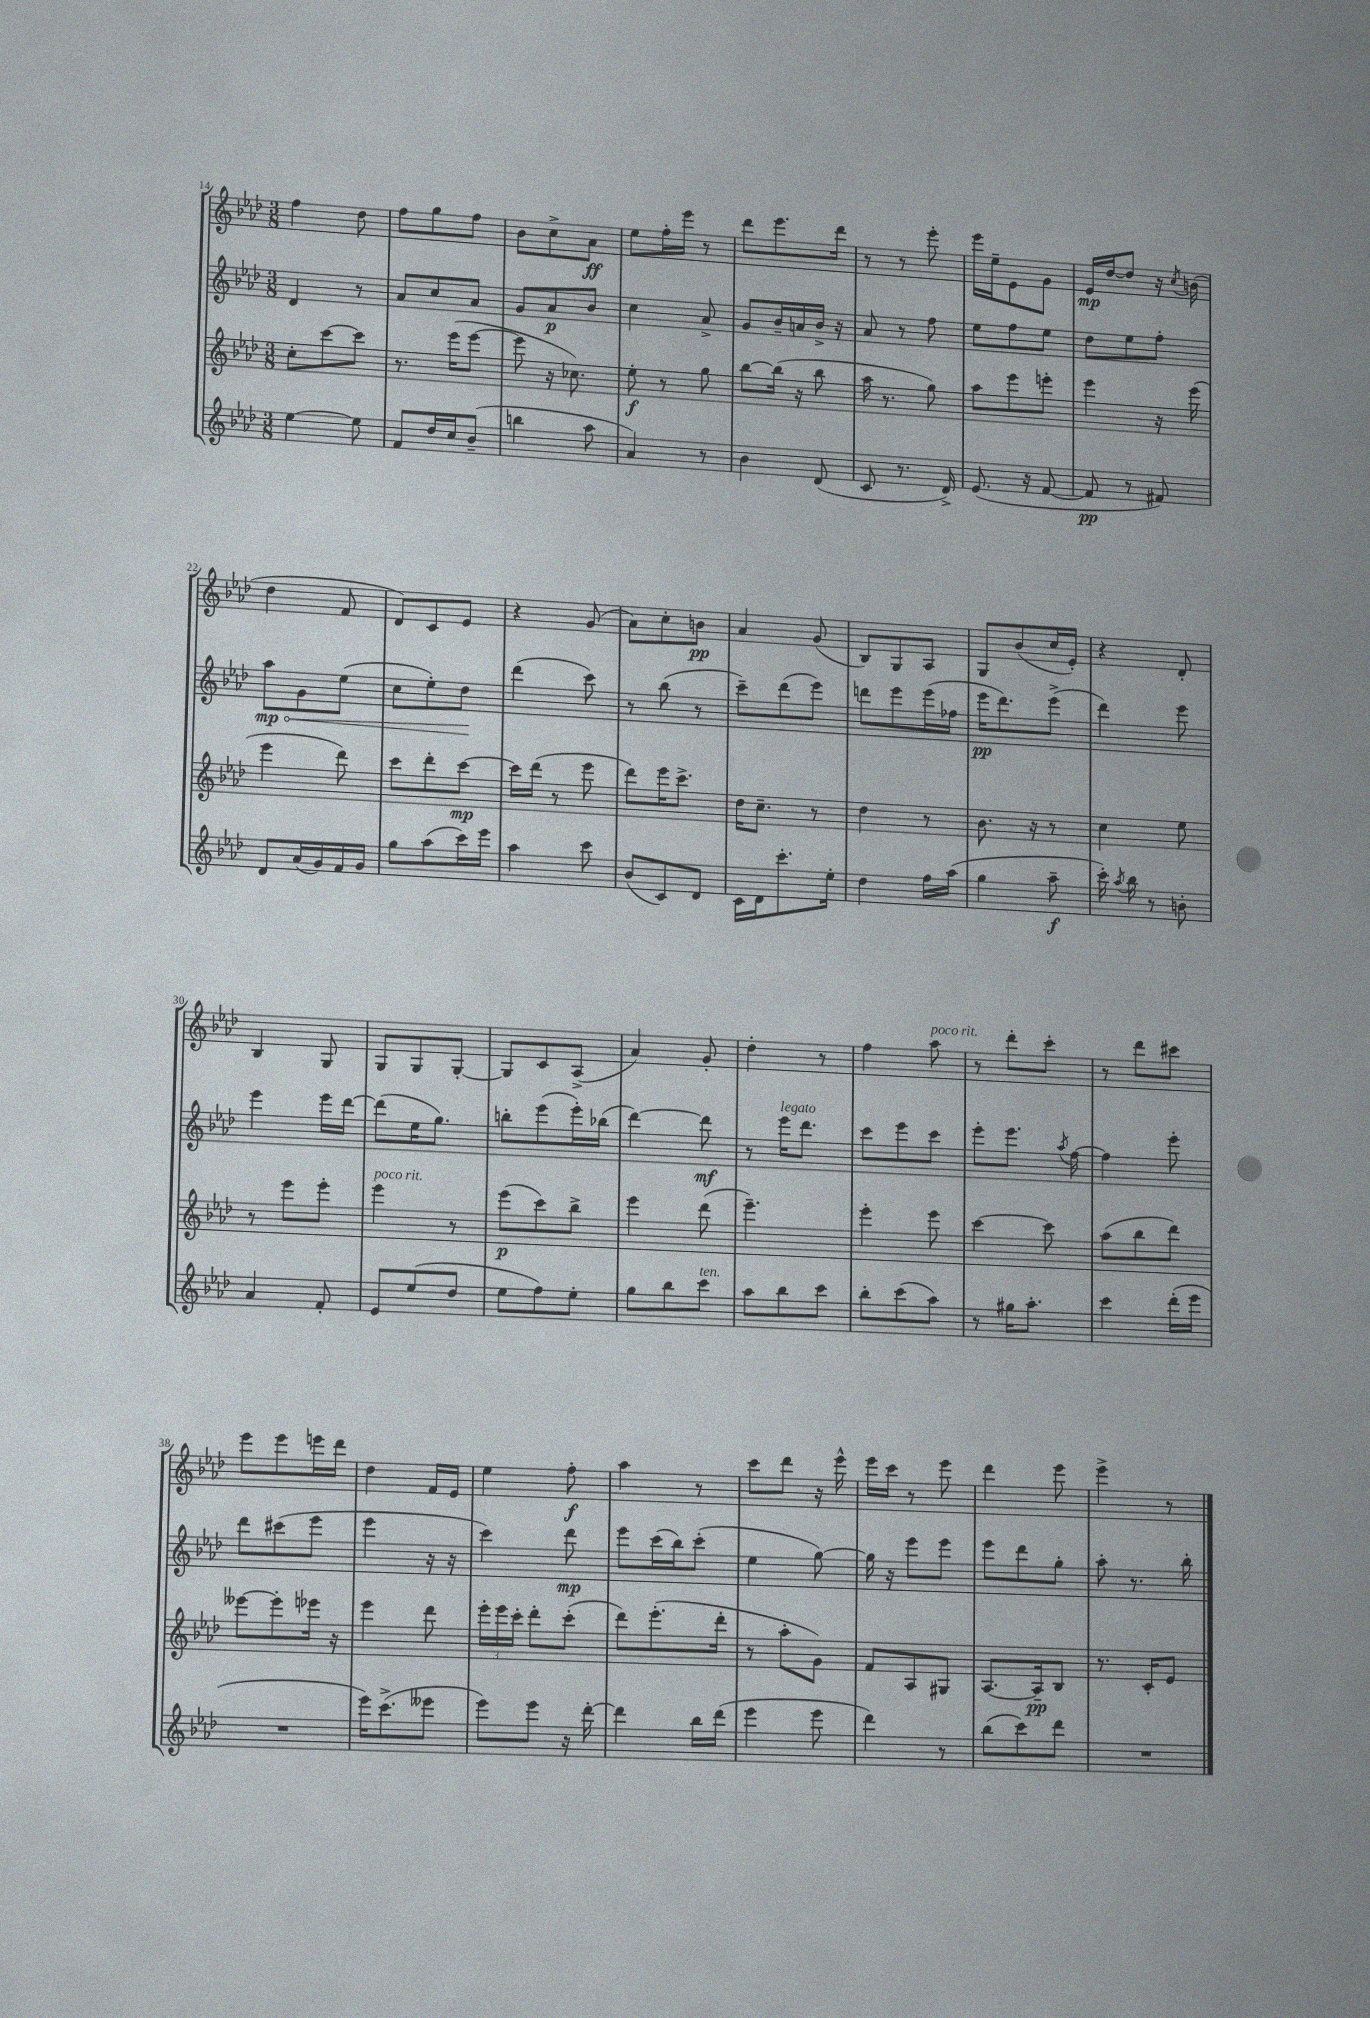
<<
\new StaffGroup <<
\new Staff = "s0" {
    \clef treble \key aes \major \numericTimeSignature \time 3/8
    \autoBeamOff f''4 des''8 |
    f''8[ g''8 f''8] |
    bes'8[ c''8-> aes'8]\ff |
    ees''8[ f''16-. ees'''16] r8 |
    des'''8[ ees'''8. des'''16] |
    r8 r8 ees'''8-. |
    ees'''16[ ees''16-- ees'8 g'8] |
    ees'16[\mp des''16~ des''8] r16 \acciaccatura { c''8 } b'16( |
    des''4 f'8 |
    des'8[) c'8 ees'8] |
    r4 g'8( |
    aes'8[) c''8-. b'8]\pp |
    aes'4 g'8( |
    bes8[) g8 aes8] |
    g8[ bes'8( c''16 ees'16]-.) |
    r4 des'8-. |
    bes4 g8 |
    g8[ g8 g8]~-. |
    g8[ c'8 aes8]->( |
    aes'4) g'8-. |
    des''4-. r8 |
    f''4 aes''8^\markup { \italic "poco rit." } |
    r8 des'''8[-. c'''8]-. |
    r8 des'''8[ cis'''8] |
    ees'''8[ ees'''8 e'''16 des'''16] |
    des''4 f'16[ ees'16] |
    ees''4 f''8-.\f |
    aes''4 r8 |
    c'''8[ des'''8] r16 ees'''16-^ |
    ees'''16[ c'''16] r8 ees'''8 |
    des'''4 ees'''8 |
    ees'''4-> r8 \bar "|." |
}
\new Staff = "s1" {
    \clef treble \key aes \major \numericTimeSignature \time 3/8
    \autoBeamOff des'4 r8 |
    aes'8[ c''8 aes'8] |
    g'8[ aes'8\p bes'8] |
    c''4 aes'8-> |
    g'8[ bes'16-- a'16 bes'16]-> r16 |
    aes'8 r8 f''8 |
    ees''8[ f''8 ees''8] |
    des''8[ ees''8 f''8]-. |
    \once \override Hairpin.circled-tip = ##t aes''8[\mp\< g'8 ees''8]( |
    c''8[ ees''8-.) des''8]\! |
    des'''4( c'''8) |
    r8 bes''8( r8 |
    c'''8[--) des'''8( ees'''8]) |
    d'''8[ ees'''8 ees'''16( fes''16] |
    ees'''16[\pp des'''8.) ees'''8]->( |
    des'''4) ees'''8 |
    ees'''4 ees'''16[ des'''16]~ |
    des'''8[( ees''16 g''8.]) |
    b''8[-. ees'''8( ees'''16-.) bes''16]( |
    des'''4~) des'''8\mf |
    r8 ees'''16[^\markup { \italic "legato" } des'''8.] |
    c'''8[ ees'''8 c'''8] |
    ees'''8[-. ees'''8.] \acciaccatura { aes''8 } f''16~ |
    f''4 ees'''8-. |
    des'''8[ cis'''8( ees'''8] |
    ees'''4 r16 r16 |
    c'''4) des'''8\mp |
    ees'''8[ c'''16( bes''16) c'''8]-.( |
    ees''4 g''8~) |
    g''16 r16 ees'''8[ ees'''8] |
    ees'''8[ des'''8 g''8]-. |
    aes''8-. r8. bes''16-. \bar "|." |
}
\new Staff = "s2" {
    \clef treble \key aes \major \numericTimeSignature \time 3/8
    \autoBeamOff c''8[-. c'''8~ c'''8] |
    r8. ees'''16[( ees'''8]~ |
    ees'''8 r16 ces''8.) |
    ees''8-.\f r8 g''8 |
    bes''8[~ bes''16]( r16 bes''8 |
    aes''16 r8. g''8) |
    aes''8[ ees'''8 e'''8]-. |
    ees'''4 r16 ees'''16( |
    ees'''4 des'''8) |
    c'''8[ des'''8-. c'''8]~\mp |
    c'''16[ des'''16]( r8 ees'''8 |
    des'''8[) ees'''16 c'''8.]-> |
    des''16[ c''8.]-- r8 |
    des''4 r8 |
    bes'8. r16 r8 |
    c''4 ees''8 |
    r8 ees'''8[ ees'''8]-. |
    ees'''4^\markup { \italic "poco rit." } r8 |
    ees'''8[\p( c'''8) bes''8]-> |
    ees'''4 des'''8( |
    ees'''4.--) |
    ees'''4-. ees'''8 |
    c'''4~ c'''8 |
    aes''8[( bes''8 des'''8]) |
    eeses'''8[~ eeses'''8-. ees'''16] r16 |
    ees'''4 des'''8 |
    \tuplet 3/2 { ees'''16[-. ees'''16 c'''16]-. } des'''8[-. c'''8]-.( |
    des'''8[) ees'''8.-.( des'''16]-. |
    r8 aes''8[-. g'8]) |
    f'8[ aes8 gis8] |
    aes8.[~ aes16--\pp bes8] |
    r8. c'16[-. ees'8] \bar "|." |
}
\new Staff = "s3" {
    \clef treble \key aes \major \numericTimeSignature \time 3/8
    \autoBeamOff ees''4~ ees''8 |
    f'8[ des''16 c''16 bes'8]--( |
    b''4 aes''8 |
    aes'4) r8 |
    bes'4 des'8( |
    c'8 r8. des'16->) |
    ees'8.( r16 f'8~ |
    f'8\pp r8 fis'8) |
    des'8[ aes'16( g'16) f'16 g'16] |
    g''8[ aes''8( c'''16) ees'''16] |
    aes''4 c'''8 |
    bes'8[( c'8) des'8] |
    c'16[ des'16 c'''8.-. ees''16]-. |
    des''4 f''16[ aes''16]( |
    g''4 aes''8--\f |
    c'''16-.) \acciaccatura { aes''8 } bes''16 r8 b'8-. |
    aes'4 f'8-. |
    ees'8[ ees''8( des''8] |
    ees''8[ f''8) ees''8]-. |
    g''8[ bes''8 c'''8]^\markup { \italic "ten." } |
    aes''8[ bes''8 c'''8] |
    bes''8[-. c'''8( aes''8]) |
    r8 gis''16[ aes''8.]-. |
    c'''4 des'''16[-.( ees'''16] |
    R4. |
    ees'''16[) c'''8.->( eeses'''8] |
    ees'''8[) ees'''8] r16 des'''16~-. |
    des'''4 bes''16[ des'''16]( |
    ees'''4 ees'''8 |
    des'''4) r8 |
    bes''8[( c'''8) des'''8] |
    R4. \bar "|." |
}
>>
>>
\layout { \context { \Score currentBarNumber = #14 } }
